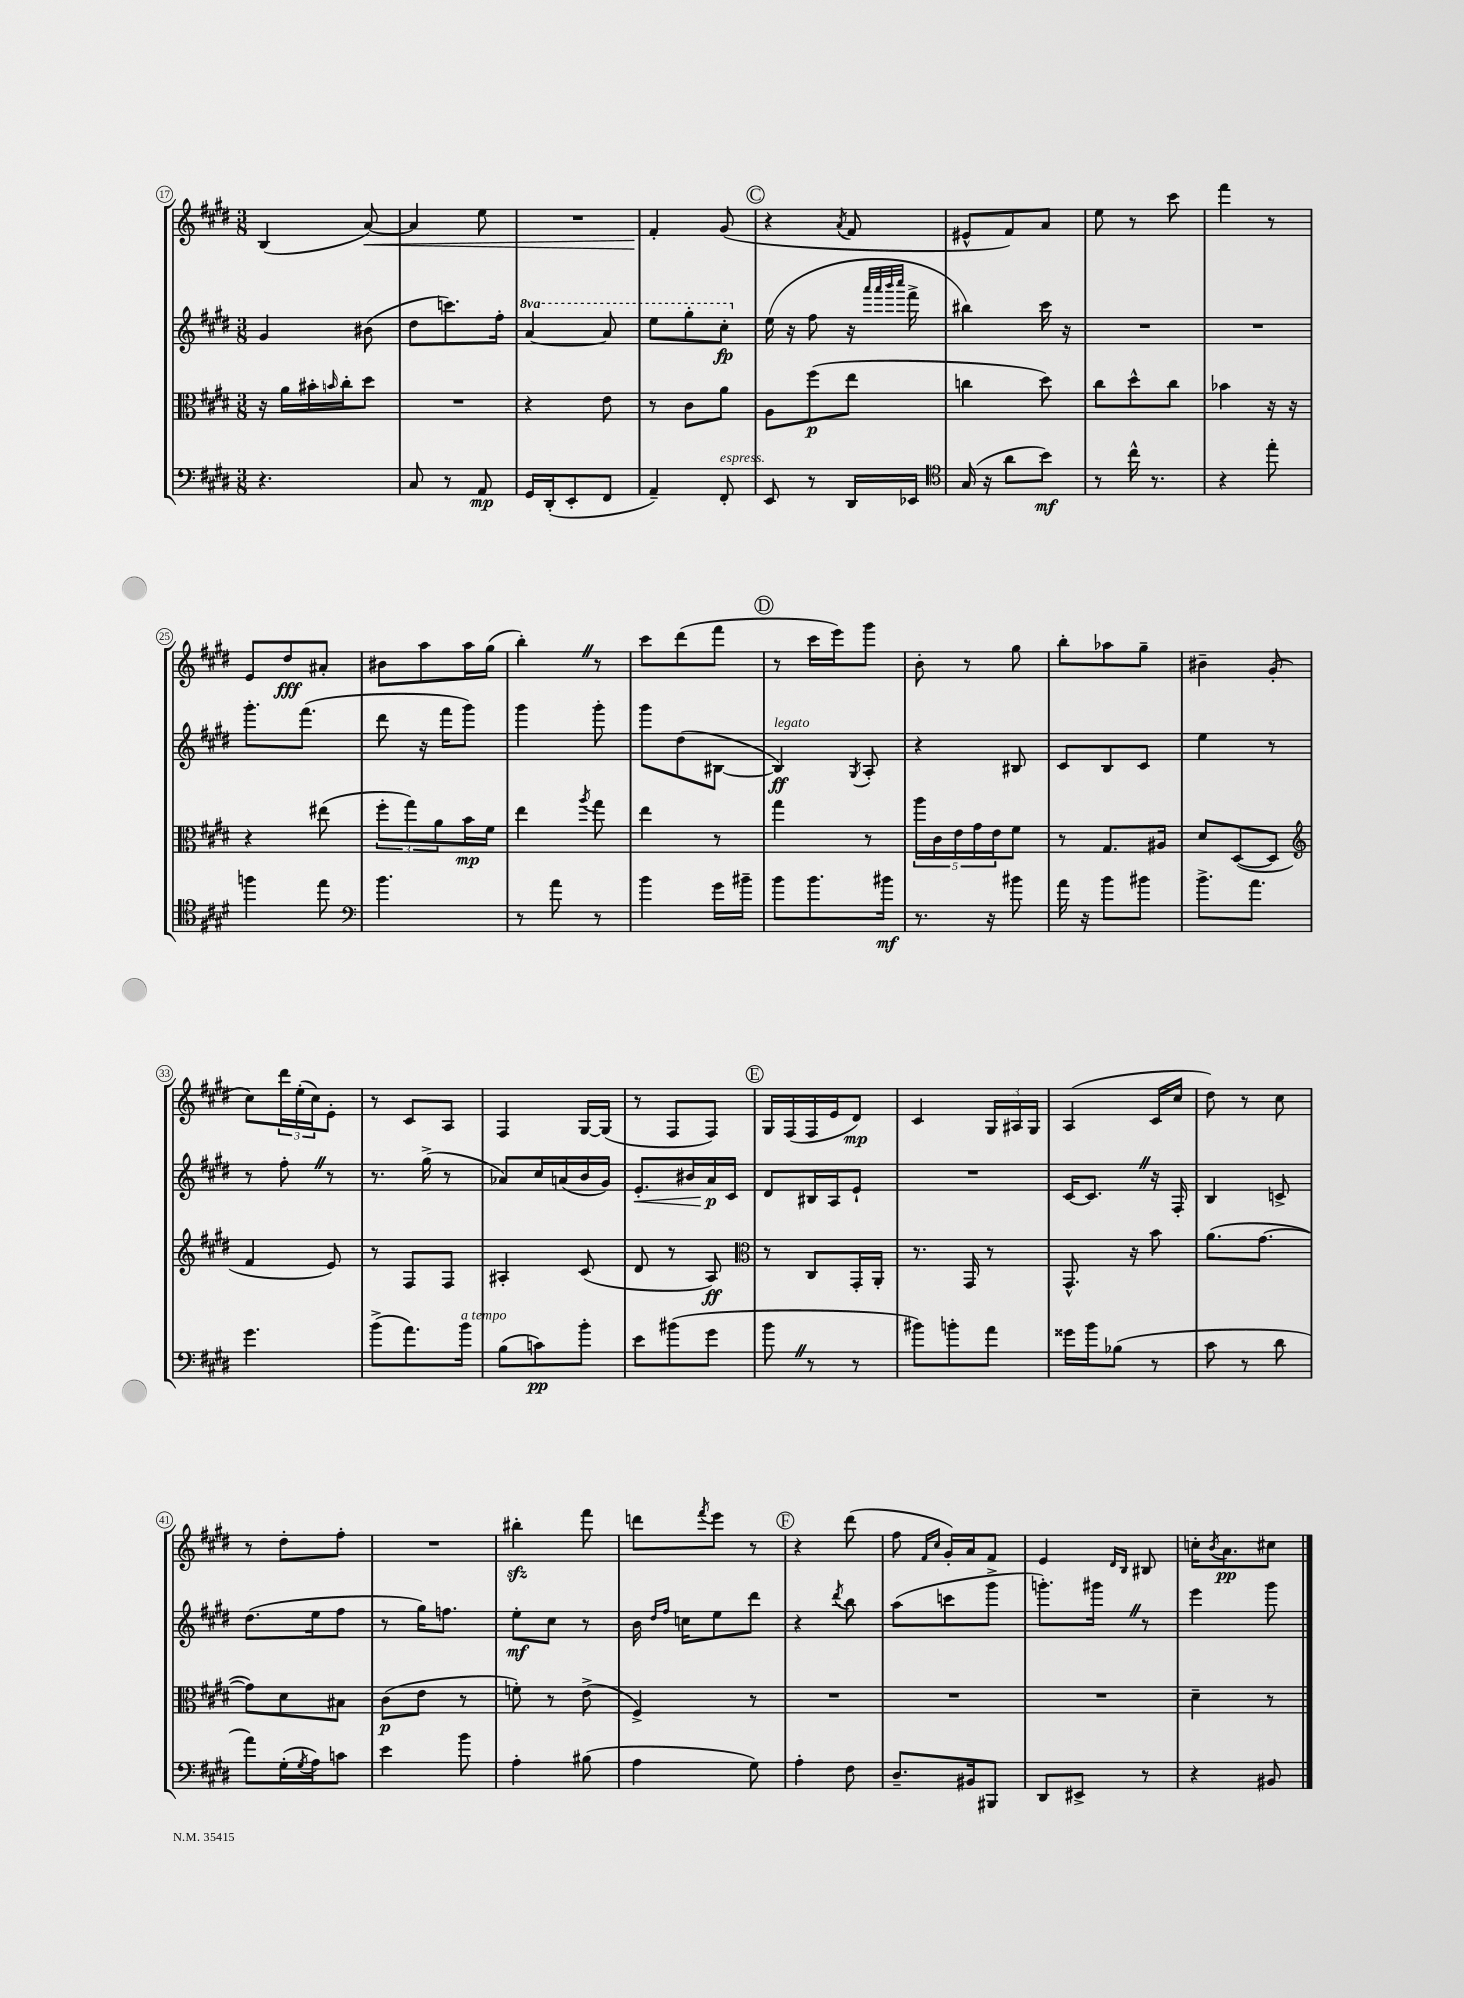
<<
\new StaffGroup <<
\new Staff = "s0" {
    \clef treble \key e \major \numericTimeSignature \time 3/8
    b4( a'8~\<) |
    a'4 e''8 |
    R4. |
    fis'4-.\! gis'8( |
    \mark \markup { \circle "C" } r4 \acciaccatura { a'8 } fis'8 |
    eis'8-^ fis'8) a'8 |
    e''8 r8 cis'''8 |
    fis'''4 r8 |
    e'8 dis''8\fff ais'8-. |
    bis'8 a''8 a''16 gis''16( |
    b''4-.) \once \override BreathingSign.text = \markup { \musicglyph "scripts.caesura.straight" } \breathe r8 |
    cis'''8 dis'''8( fis'''8 |
    \mark \markup { \circle "D" } r8 cis'''16 e'''16) gis'''8 |
    b'8-. r8 gis''8 |
    b''8-. aes''8 gis''8-- |
    bis'4-- gis'8-.( |
    cis''8) \tuplet 3/2 { dis'''16 e''16-.( cis''16) } e'8-. |
    r8 cis'8 a8 |
    fis4 gis16~ gis16( |
    r8 fis8 fis8) |
    \mark \markup { \circle "E" } gis16 fis16( fis16 e'16 dis'8\mp) |
    cis'4 \tuplet 3/2 { gis16 ais16 gis16 } |
    a4( cis'16 cis''16 |
    dis''8) r8 cis''8 |
    r8 dis''8-. fis''8-. |
    R4. |
    bis''4-.\sfz fis'''8 |
    d'''8 \acciaccatura { fis'''8 } e'''8 r8 |
    \mark \markup { \circle "F" } r4 dis'''8( |
    fis''8 \grace { fis'16 cis''16 } gis'16-.) a'16 fis'8 |
    e'4 \grace { dis'16 b16 } bis8 |
    c''16-. \acciaccatura { b'8 } a'8.\pp cis''8 \bar "|." |
}
\new Staff = "s1" {
    \clef treble \key e \major \numericTimeSignature \time 3/8 \set Staff.ottavationMarkups = #ottavation-simple-ordinals
    gis'4 bis'8( |
    dis''8 c'''8.) fis''16-. |
    \ottava #1 a''4~ a''8 |
    e'''8 gis'''8-. cis'''8-.\fp \ottava #0 |
    \mark \markup { \circle "C" } e''16( r16 fis''8 r16 \grace { a'''32 a'''32 b'''32 cis''''32 } fis'''16-> |
    bis''4) cis'''16 r16 |
    R4. |
    R4. |
    gis'''8.-. fis'''8.( |
    dis'''8 r16 fis'''16 gis'''8) |
    gis'''4 gis'''8-. |
    gis'''8 dis''8( bis8~ |
    \mark \markup { \circle "D" } bis4\ff^\markup { \italic "legato" }) \acciaccatura { gis8 } a8-. |
    r4 bis8 |
    cis'8 b8 cis'8 |
    e''4 r8 |
    r8 fis''8-. \once \override BreathingSign.text = \markup { \musicglyph "scripts.caesura.straight" } \breathe r8 |
    r8. gis''16->( r8 |
    aes'8) cis''16 a'16( b'16 gis'16) |
    e'8.-.\< bis'16 a'16\p\! cis'16 |
    \mark \markup { \circle "E" } dis'8 bis16 a16 e'8-! |
    R4. |
    cis'16~ cis'8. \once \override BreathingSign.text = \markup { \musicglyph "scripts.caesura.straight" } \breathe r16 fis16-. |
    b4 c'8-> |
    dis''8.( e''16 fis''8 |
    r8 gis''16) f''8. |
    e''8-.\mf cis''8 r8 |
    b'16 \grace { dis''16 fis''16 } c''16 e''8 dis'''8 |
    \mark \markup { \circle "F" } r4 \acciaccatura { dis'''8 } b''8 |
    a''8( c'''8 gis'''8-> |
    g'''8.-.) gis'''16 \once \override BreathingSign.text = \markup { \musicglyph "scripts.caesura.straight" } \breathe r8 |
    e'''4 gis'''8 \bar "|." |
}
\new Staff = "s2" {
    \clef alto \key e \major \numericTimeSignature \time 3/8
    r16 a'16 bis'16-. \grace { b'16 } cis''16-. dis''8 |
    R4. |
    r4 e'8 |
    r8 cis'8 a'8 |
    \mark \markup { \circle "C" } a8 fis''8\p( e''8 |
    c''4 dis''8) |
    cis''8 dis''8-^ cis''8 |
    bes'4 r16 r16 |
    r4 eis''8( |
    \tuplet 3/2 { fis''8-. gis''8) a'8 } b'16\mp fis'16 |
    e''4 \acciaccatura { a''8 } gis''8 |
    e''4 r8 |
    \mark \markup { \circle "D" } gis''4 r8 |
    \tuplet 5/4 { a''16 cis'16 e'16 gis'16 e'16 } fis'8 |
    r8 gis8. ais16 |
    dis'8 dis8~( dis8 |
    \clef treble fis'4 e'8) |
    r8 fis8 fis8 |
    ais4-. cis'8( |
    dis'8 r8 a8\ff) |
    \mark \markup { \circle "E" } \clef alto r8 cis8 gis,16-. a,16-. |
    r8. gis,16 r8 |
    gis,8.-^ r16 b'8 |
    a'8.( gis'8.~ |
    gis'8) dis'8 bis8 |
    cis'8\p( e'8 r8 |
    f'8-.) r8 e'8->( |
    fis4->) r8 |
    \mark \markup { \circle "F" } R4. |
    R4. |
    R4. |
    dis'4-- r8 \bar "|." |
}
\new Staff = "s3" {
    \clef bass \key e \major \numericTimeSignature \time 3/8
    r4. |
    cis8 r8 a,8\mp |
    gis,16 dis,16-.( e,8-. fis,8 |
    a,4--) fis,8-.^\markup { \italic "espress." } |
    \mark \markup { \circle "C" } e,8 r8 dis,16 ees,16 |
    \clef tenor gis16( r16 a'8 b'8\mf) |
    r8 cis''16-^ r8. |
    r4 e''8-. |
    f''4 e''8 |
    \clef bass b'4. |
    r8 a'8 r8 |
    b'4 gis'16 bis'16-- |
    \mark \markup { \circle "D" } b'8 b'8. bis'16\mf |
    r8. r16 bis'8 |
    a'16 r16 b'8 bis'8 |
    b'8.-> a'8. |
    gis'4. |
    b'8->( a'8.) b'16^\markup { \italic "a tempo" } |
    b8( c'8\pp) b'8-. |
    e'8 bis'8( gis'8 |
    \mark \markup { \circle "E" } b'8 \once \override BreathingSign.text = \markup { \musicglyph "scripts.caesura.straight" } \breathe r8 r8 |
    bis'8) b'8-. a'8 |
    gisis'16 b'16 bes8( r8 |
    cis'8 r8 dis'8 |
    a'8) gis16-.( \acciaccatura { gis8 } a16) c'8 |
    e'4 b'8 |
    a4-. bis8( |
    a4 gis8) |
    \mark \markup { \circle "F" } a4-. fis8 |
    dis8.-- bis,16 bis,,8 |
    dis,8 eis,8-> r8 |
    r4 bis,8 \bar "|." |
}
>>
>>
\layout { \context { \Score currentBarNumber = #17 \override BarNumber.stencil = #(make-stencil-circler 0.1 0.3 ly:text-interface::print) } }
